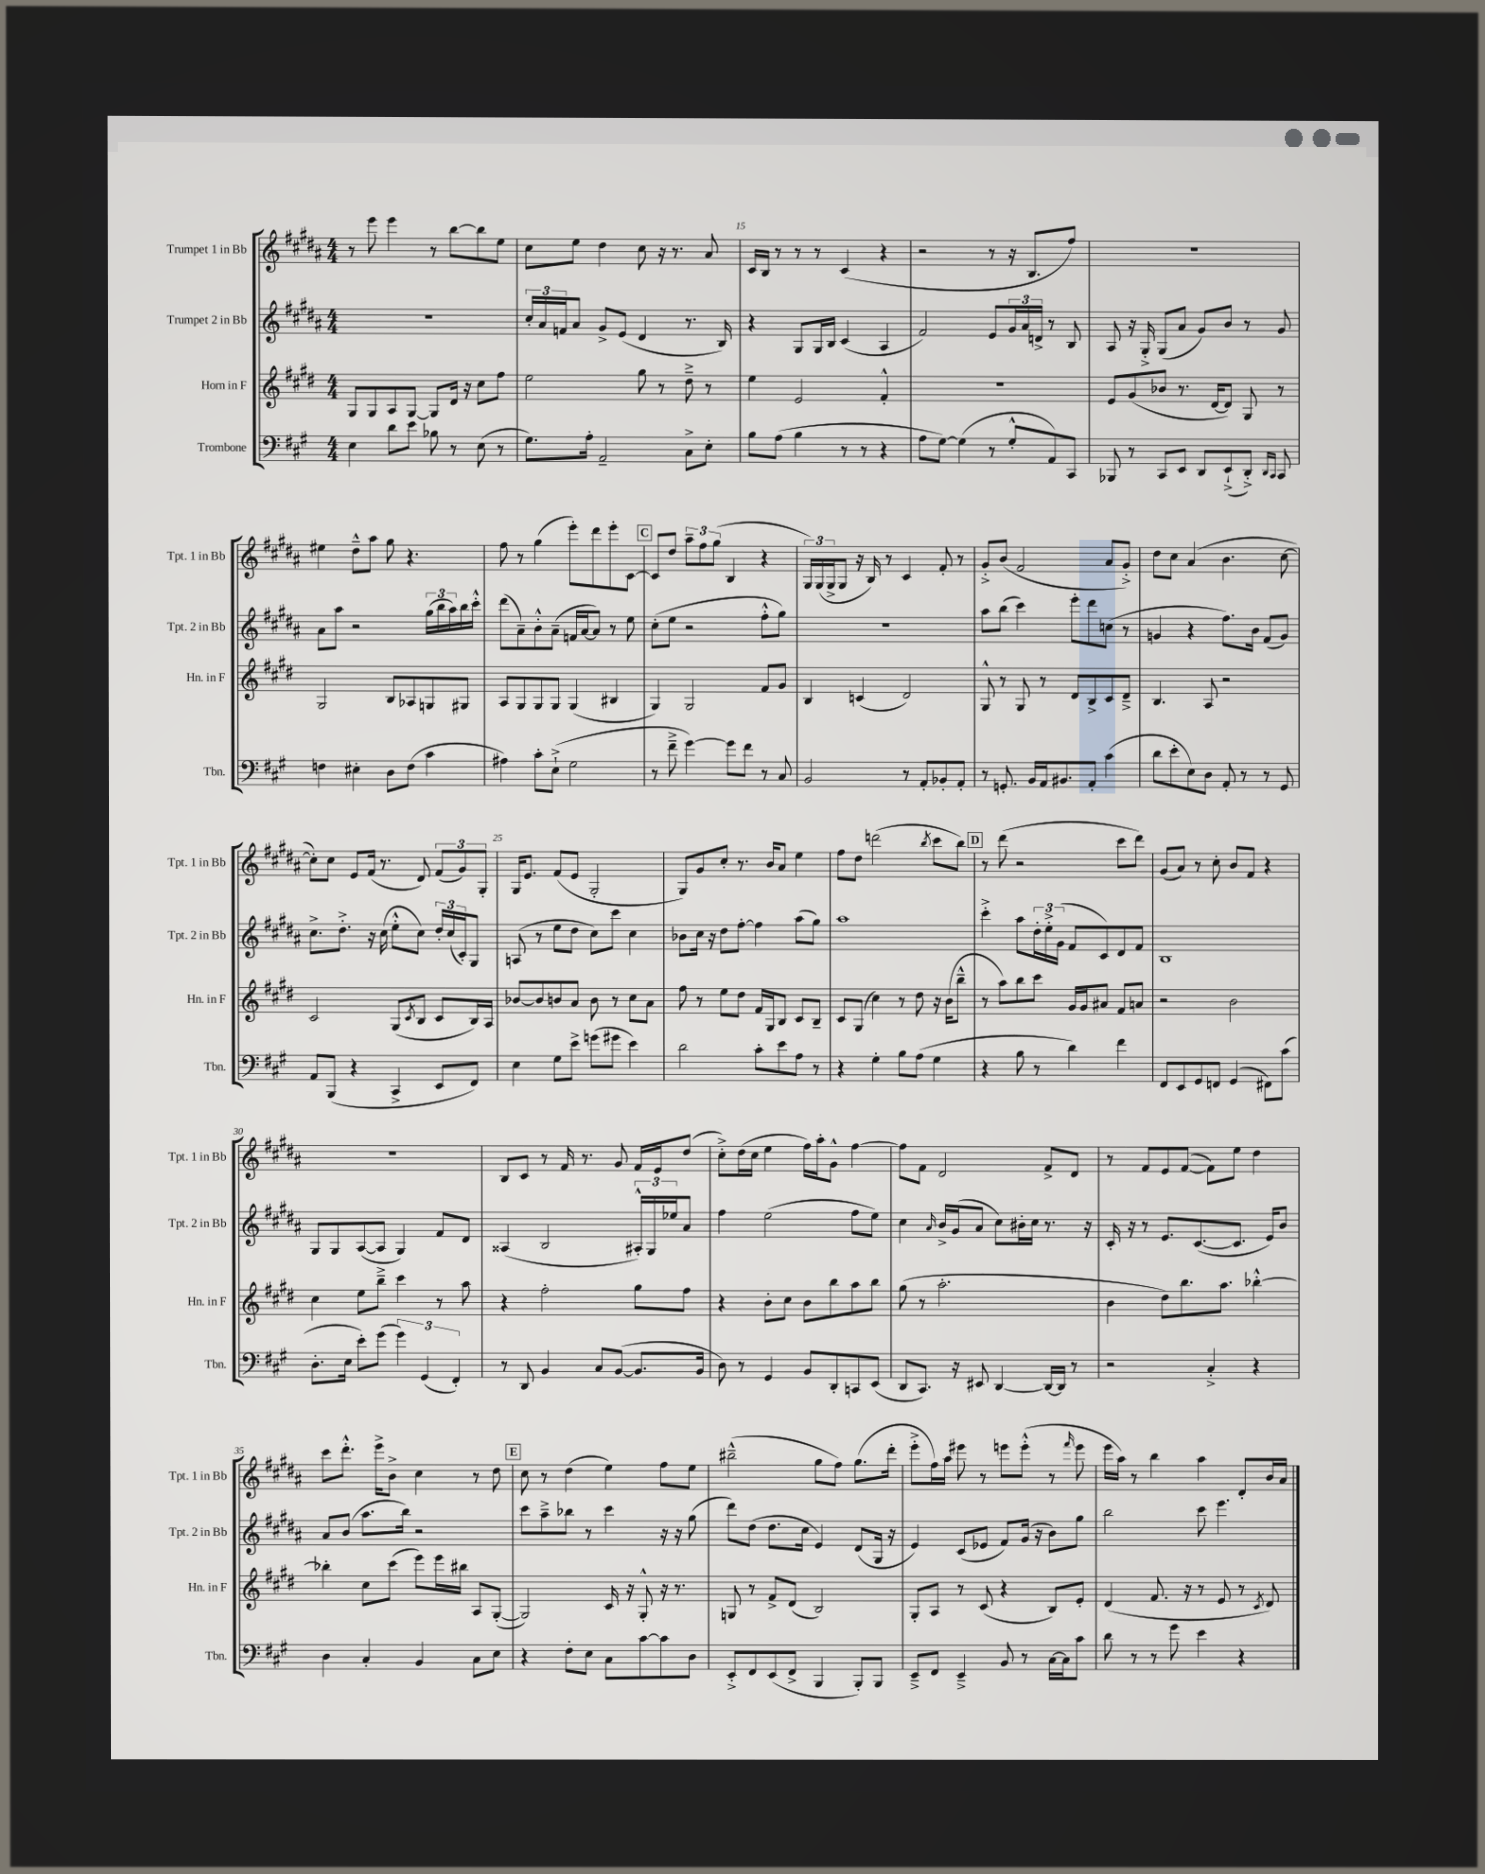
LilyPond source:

<<
\new StaffGroup <<
\new Staff = "s0" \with { instrumentName = "Trumpet 1 in Bb" shortInstrumentName = "Tpt. 1 in Bb" } {
    \clef treble \key b \major \numericTimeSignature \time 4/4
    r8 e'''8 e'''4 r8 b''8~ b''8 e''8 |
    cis''8 e''8 dis''4 cis''8 r16 r8. ais'8 |
    cis'16 b16 r8 r8 r8 cis'4( r4 |
    r2 r8 r16 b8. fis''8) |
    R1 |
    eis''4 dis''8---^ ais''8 gis''8 r4. |
    fis''8 r8 gis''4( e'''8-.) dis'''8 e'''8-. cis'8~ |
    \mark \markup { \box "C" } cis'8 dis''8 \tuplet 3/2 { ais''8-- fis''8 gis''8( } b4 r4 |
    \tuplet 3/2 { gis16) gis16( gis16-> } gis8 r16 b16) r8 cis'4 fis'8-. r8 |
    gis'8-.-> b'8( fis'2 ais'8 gis'8-.->) |
    dis''8 cis''8 ais'4( b'4. cis''8~ |
    cis''8-.) cis''8 e'8 fis'16( r8. dis'8) \tuplet 3/2 { fis'8( gis'8) gis8-. } |
    gis16 e'8. fis'8( e'8 gis2-. |
    gis8) gis'8 cis''8-. r8. b'16 ais'8 e''4 |
    fis''8 dis''8 d'''2( \acciaccatura { b''8 } cis'''8 b''8) |
    \mark \markup { \box "D" } r8 dis'''8( r2 cis'''8 dis'''8) |
    gis'8( ais'8) r8 cis''8-. b'8 fis'8 r4 |
    R1 |
    b8 cis'8 r8 fis'16 r8. gis'8 fis'16 e'16 dis''8( |
    cis''8-.->) dis''16( cis''16 e''4 fis''16) ais''16-. gis'8-^ fis''4~ |
    fis''8 fis'8 dis'2 fis'8-> dis'8 |
    r8 fis'8 e'8 fis'8~( fis'8) e''8 dis''4 |
    cis'''8 dis'''8.-.-^ e'''16-> b'8-> cis''4 r8 dis''8 |
    \mark \markup { \box "E" } cis''8 r8 dis''4( e''4) fis''8 e''8 |
    bis''2---^( gis''8 fis''8) gis''8.( dis'''16-. |
    e'''8-.-> fis''16) ais''16 eis'''8 r8 e'''8 e'''8-.-^( r8 \grace { fis'''16 } e'''8 |
    e'''16 ais''16) r8 b''4 ais''4 dis'8-. b'16 ais'16 \bar "|." |
}
\new Staff = "s1" \with { instrumentName = "Trumpet 2 in Bb" shortInstrumentName = "Tpt. 2 in Bb" } {
    \clef treble \key b \major \numericTimeSignature \time 4/4
    R1 |
    \tuplet 3/2 { cis''16-. ais'16 f'16 } ais'8 gis'8-> e'8( dis'4 r8. b16) |
    r4 gis8 gis16 b16 cis'4( ais4 |
    fis'2) e'8 \tuplet 3/2 { gis'16 ais'16 d'16-> } r8 b8 |
    ais8 r16 gis16-.-> gis8( ais'8 gis'8) b'8 r8 gis'8 |
    ais'8 ais''8 r2 \tuplet 3/2 { gis''16( b''16 ais''16) } b''16 cis'''16-.-^ |
    dis'''8( ais'8--) b'8-.-^ ais'8--( f'16 ais'16~ ais'8) r8 e''8 |
    \mark \markup { \box "C" } cis''8-.( e''8 r2 fis''8-.-^ gis''8) |
    R1 |
    ais''8 b''8( cis'''4) e'''8-. dis'''8 c''8( r8 |
    g'4 r4 fis''8.) b'16 fis'8( g'8) |
    cis''8.-> dis''8.-.-> r16 cis''16( e''8-.-^ cis''8) \tuplet 3/2 { dis''16-. cis''16( cis'16-.) } gis8 |
    a8( r8 e''8 dis''8 cis''8) cis'''8 cis''4 |
    bes'8 cis''16 r16 dis''8 fis''8~-. fis''4 ais''8( gis''8) |
    ais''1 |
    \mark \markup { \box "D" } cis'''4-.-> ais''8 \tuplet 3/2 { dis''16-. e''16-.-> gis'16( } fis'8 cis'8) dis'8 fis'8 |
    b1 |
    gis8 gis8 ais8~( ais8 gis4) fis'8 dis'8 |
    aisis4( b2 \tuplet 3/2 { ais16-.-^) gis16 ees''16 } ais'8 |
    fis''4 e''2( fis''8 e''8) |
    cis''4 \grace { ais'16 } b'16-> gis'16( ais'8 cis''8) bis'16-. cis''16 r8. r16 |
    cis'16-. r16 r8 e'8. cis'8.~( cis'8. e'16) b'8 |
    ais'8 b'8( ais''8. b''16) r2 |
    \mark \markup { \box "E" } cis'''8 ais''8---> bes''8 r8 cis'''4 r16 r16 gis''8( |
    dis'''8) dis''8( dis''8. cis''16 e'4) dis'8( gis16 r16 |
    e'4) cis'8( ees'8 fis'8) gis'16( r16 b'8) gis''8 |
    b''2 cis'''8 e'''4. \bar "|." |
}
\new Staff = "s2" \with { instrumentName = "Horn in F" shortInstrumentName = "Hn. in F" } {
    \clef treble \key e \major \numericTimeSignature \time 4/4
    gis8 gis8 a8 gis8~ gis8 dis'16 r16 cis''8 fis''8 |
    e''2 gis''8 r8 dis''8---> r8 |
    e''4 e'2 fis'4-.-^ |
    R1 |
    e'8 gis'8( bes'8 r8. dis'16~ dis'8) gis8 r8 |
    gis2 b8 aes8 g8 gis8 |
    a8 gis8 gis8 gis8 gis4( bis4 |
    \mark \markup { \box "C" } gis4) gis2 fis'8 gis'8 |
    b4 c'4( dis'2) |
    gis8-^ r8 gis8 r8 dis'8 b8-> cis'8 dis'8---> |
    b4. a8 r2 |
    cis'2 gis8( \acciaccatura { cis'8 } b8 cis'8 b16) a16 |
    bes'8~ bes'8 b'8 a'8 b'8 r8 cis''8 a'8 |
    fis''8 r8 e''8 dis''8 fis'16 gis16 b8 cis'8 b8-- |
    cis'8 gis8( cis''4) r8 dis''8 r16 b'16( b''8---^ |
    \mark \markup { \box "D" } r8 a''8) b''8 cis'''8 gis'16 gis'16 ais'8 fis'8 a'8 |
    r2 b'2 |
    cis''4 e''8 b''8---> cis'''4 r8 a''8 |
    r4 fis''2-. gis''8 fis''8 |
    r4 b'8-. cis''8 b'8 b''8 a''8 b''8 |
    gis''8( r8 a''2.-. |
    b'4 dis''8) b''8. a''8. bes''4~-.-^ |
    bes''4-. cis''8 cis'''8( e'''8) e'''16 bis''16 a8 gis8~-.( |
    \mark \markup { \box "E" } gis2) cis'16 r16 gis8-.-^ r16 r8. |
    g8 r8 fis'8-> dis'8( b2) |
    gis8-. a8 r8 cis'8( r4 b8) e'8-. |
    dis'4( fis'8. r16 r8 e'8 r8 \acciaccatura { cis'8 } dis'8) \bar "|." |
}
\new Staff = "s3" \with { instrumentName = "Trombone" shortInstrumentName = "Tbn." } {
    \clef bass \key a \major \numericTimeSignature \time 4/4
    e4 d'8 e'8 bes8 r8 e8( r8 |
    gis8.) a16-. a,2-- cis8-> e8-. |
    b8 a8( b4 r8 r8 r4 |
    a8 gis8~) gis4( r8 gis8-.-^ a,8) cis,8 |
    bes,,8 r8 cis,8 e,8 d,8 e,8-!->( d,8-.->) \grace { d,16 cis,16 } cis,8 |
    f4 eis4-. d8 f8( cis'4 |
    ais4) cis'8-. e8-!->( gis2 |
    \mark \markup { \box "C" } r8 fis'8---> gis'4~) gis'8 fis'8 r8 cis8 |
    b,2 r8 a,8-. bes,8-. a,8-. |
    r8 g,8.-. b,16 a,16 bis,8. a,8-. cis'4( |
    d'8 e'8-. e8) d8 a,8-. r8 r8 gis,8 |
    a,8 b,,8( r4 cis,4-> e,8 fis,8) |
    e4 gis8 e'8-> g'8( gis'8 e'4) |
    d'2 cis'8-. e'8 a8 r8 |
    r4 gis4-. b8 a8( gis4 |
    \mark \markup { \box "D" } r4 b8 r8 d'4) fis'4 |
    fis,8 e,8 gis,8 f,8 gis,4( fis,8) cis'8( |
    d8.-. e16 e'8-.) gis'8( \tuplet 3/2 { gis'4) gis,4( fis,4-.) } |
    r8 d,8 b,4 cis8 b,8~( b,8. b,16 |
    d8) r8 gis,4 b,8 d,8-. c,8 e,8( |
    d,8 cis,8.) r16 eis,8 d,4~ d,16~ d,16 r8 |
    r2 cis4-.-> r4 |
    d4 cis4-. b,4 cis8 e8 |
    \mark \markup { \box "E" } r4 fis8-. e8 cis8 cis'8~ cis'8 d8 |
    e,8-.-> fis,8 e,8( fis,8-> b,,4 b,,8-.) b,,8 |
    e,8---> fis,8 e,4---> b,8 r8 cis16~ cis16 cis'8 |
    d'8 r8 r8 gis'8 e'4 r4 \bar "|." |
}
>>
>>
\layout { \context { \Score currentBarNumber = #13 \override BarNumber.break-visibility = ##(#f #t #t) barNumberVisibility = #(every-nth-bar-number-visible 5) } }
